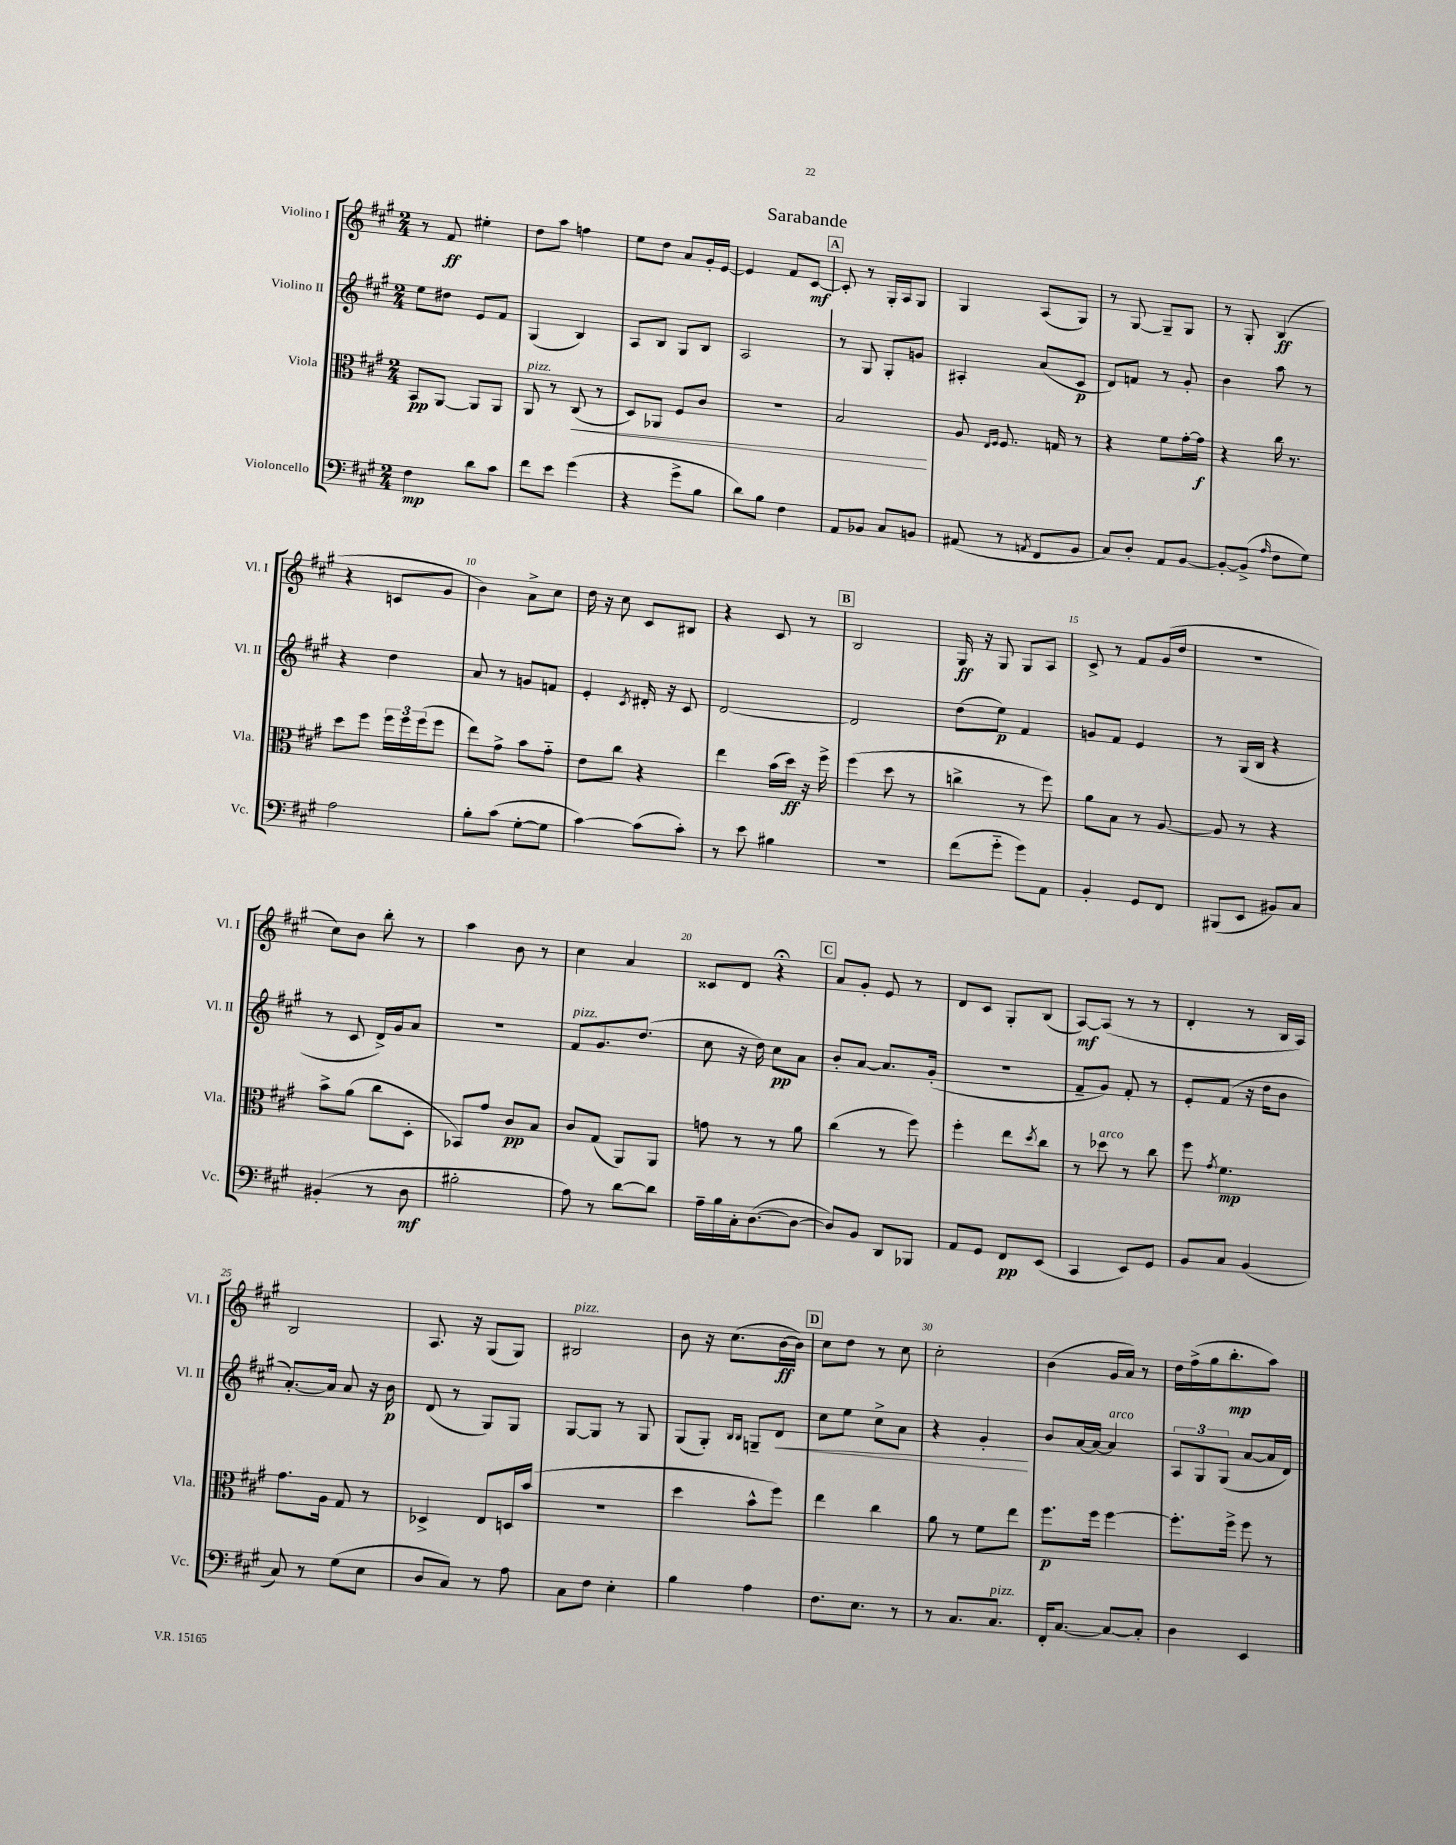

**kern	**kern	**kern	**kern
*staff4	*staff3	*staff2	*staff1
*clefF4	*clefC3	*clefG2	*clefG2
*k[f#c#g#]	*k[f#c#g#]	*k[f#c#g#]	*k[f#c#g#]
*M2/4	*M2/4	*M2/4	*M2/4
4F#\	8BB/L	8ee\L	8r
.	[8AA/J	8dd#\J	8f#/
8d\L	8AA/]L	8e/L	4ee#'\
8c#\J	8AA/J	8f#/J	.
=	=	=	=
8f#\L	8AA/	(4G#/	8dd\L
8e\J	8r	.	8aa\J
(4g#\	(8C#/	4B/)	4ff\
.	8r	.	.
=	=	=	=
4r	8D/L)	8A/L	8ee\L
.	8AA-/J	8B/J	8dd\J
8g#^\L	8F#/L	8G#/L	8a/L
8B\J	8c#/J	8B/J	16g#'/L
.	.	.	[16e/JJ
=	=	=	=
8d\L)	2r	2A/	4e/]
8B\J	.	.	.
4F#\	.	.	8f#/L
.	.	.	[8c#/J
=	=	=	=
8AA/L	2B/	8r	8c#'/]
8BB-/J	.	8G#/	8r
8C#/L	.	8G#'/L	16G#'/LL
.	.	.	16A/J
8BB/J	.	8g/J	8G#/J
=	=	=	=
(8AA#/	8A/	4A#'/	4G#/
.	16qqE/LL	.	.
.	16qqF#/JJ	.	.
8r	8.F#/	.	.
8qAA/	.	.	.
8FF#/L	.	(8a/L	(8A/L
.	16G/	.	.
8BB/J	8r	8c#/J	8G#/J)
=	=	=	=
8C#/L)	4r	8d/L)	8r
8D'/J	.	8f/J	[8G#/
8AA/L	8f#\L	8r	8G#~/]L
[8BB/J	[16g#'\L	8g#'/	8G#/J
.	16g#\]JJ	.	.
=	=	=	=
8BB'/_L	4r	4b\	8r
(8BB^/]J	.	.	8G#'/
16qqA/	.	.	.
8F#\L	16cc#\	8aa\	(4B/
.	8.r	.	.
8G#\J)	.	8r	.
=	=	=	=
2A\	8dd\L	4r	4r
.	8ff#\J	.	.
.	24ff#\LL	4dd\	8c/L
.	24ff#\	.	.
.	(24ff#\J	.	.
.	8ff#\J	.	8g#/J
=	=	=	=
8B'\L	8ee\L)	8a/	4b\)
(8c#\J	8g#^\J	8r	.
[8G#'\L	8b\L	8g/L	8a^\L
8G#\]J	8g#'~\J	8f/J	8cc#\J
=	=	=	=
[4c#\)	8e\L	4e'/	16dd\
.	.	.	16r
.	8cc#\J	.	8cc#\
.	.	8qc#/	.
(8c#\]L	4r	16d#'/	8c#/L
.	.	16r	.
8c#'\J)	.	8c#/	8B#/J
=	=	=	=
8r	4ee\	[2d/	4r
8e\	.	.	.
4B#\	(16b\LL	.	8c#/
.	16dd\JJ)	.	.
.	16r	.	8r
.	16ff#^\	.	.
=	=	=	=
2r	(4ff#\	2d/]	2B/
.	8dd\	.	.
.	8r	.	.
=	=	=	=
(8f#\L	4cc^\	(8dd\L	16G#/
.	.	.	16r
8g#'~\J	.	8ee\J)	8G#/
8g#\L)	8r	4f#/	8G#/L
8AA\J	8ff#\)	.	8A/J
=	=	=	=
4BB'/	8a\L	8g/L	8c#^/
.	8B\J	8f#/J	8r
8GG#/L	8r	4e/	8f#/L
8FF#/J	[8A/	.	(16g#/L
.	.	.	16dd/JJ
=	=	=	=
(8BBB#/L	8A/]	8r	2r
8EE/J	8r	(16G#/LL	.
.	.	16B/JJ	.
8BB#/L)	4r	4r	.
8C#/J	.	.	.
=	=	=	=
(4BB#'/	8b^\L	8r	8cc#\L)
.	(8a\J	8c#/	8b\J
8r	8cc#\L	16d^/LL)	8bb'\
.	.	16g#/J	.
8D\	8D'\J	8a/J	8r
=	=	=	=
2B#'\	8BB-/L)	2r	4aa\
.	8g#/J	.	.
.	8c#/L	.	8b\
.	8B/J	.	8r
=	=	=	=
8A\)	8c#/L	8f#/L	4cc#\
8r	(8G#/J	8.g#/	.
[8d\L	8AA/L)	.	4a/
.	.	(8.dd/J	.
8d\]J	8AA/J	.	.
=	=	=	=
16A~\LL	8g\	8cc#\	8c##/L
16B\	.	.	.
16C#'\J	8r	16r	8d/J
([8.D\	.	16dd\)	.
.	8r	8cc#\L	4r;
8D\_J	8a\	8a\J	.
=	=	=	=
8D/]L)	(4cc#\	8b'/L	8a/L
8BB/J	.	[8a/J	8g#'/J
8DD/L	8r	8.a/]L	8e/
8BBB-/J	8ff#\)	.	8r
.	.	(16g#'/Jk	.
=	=	=	=
8AA/L	4ff#'\	2r	8d/L
8GG#/J	.	.	8c#/J
8FF#/L	8ee\L	.	8G#'/L
.	8qdd/	.	.
(8EE/J	8cc#\J	.	(8B/J
=	=	=	=
4CC#/	8r	8f#~/L	[8A/L)
.	8dd-\	8g#/J)	(8A/]J
8EE/L)	8r	8f#'/	8r
8GG#/J	8cc#\	8r	8r
=	=	=	=
8BB/L	8ff#\	8e'/L	4d'/
.	8qg#/	.	.
8C#/J	4.f#\	(8f#/J	.
(4BB/	.	16r	8r
.	.	16dd\LK	.
.	.	8b\J	16B/LL
.	.	.	16A/JJ)
=	=	=	=
8C#/)	8.g#\L	[8.a'/L)	2B/
8r	.	.	.
.	16A\Jk	16a/]Jk	.
(8G#\L	8G#/	8a/	.
8E\J	8r	16r	.
.	.	16b\	.
=	=	=	=
8D/L	4D-^/	(8d/	8.A/
8C#/J)	.	8r	.
.	.	.	16r
8r	8E/L	8G#/L)	(8G#/L
8A\	16D/L	8G#/J	8G#/J)
.	(16b/JJ	.	.
=	=	=	=
8C#\L	2r	[8G#/L	2B#/
8F#\J	.	8G#/]J	.
4E'\	.	8r	.
.	.	8G#/	.
=	=	=	=
4B\	4dd\	(8G#/L	8b\
.	.	8G#'/J)	16r
.	.	.	(8.cc#\L
.	.	16qqB/LL	.
.	.	16qqB/JJ	.
4A\	8b^^\L	8G~/L	.
.	8ff#\J)	8d/J	[16b\L
.	.	.	16b\]JJ)
=	=	=	=
8.F#\L	4ee\	8cc#\L	8cc#\L
.	.	8ee\J	8dd\J
8.E\J	.	.	.
.	4cc#\	8cc#^\L	8r
8r	.	8a\J	8cc#\
=	=	=	=
8r	8a\	4r	2cc#'\
8.C#/L	8r	.	.
.	8f#\L	4g#'/	.
8.C#/J	.	.	.
.	8ee\J	.	.
=	=	=	=
16FF#'/LK	8.ff#\L	8b/L	(4b\
[8.C#/J	.	.	.
.	.	[16a/L	.
.	16ff#\Jk	16a/_JJ	.
8C#/_L	[4ff#\	4a/]	16g#/LL
.	.	.	16a/JJ)
8C#'/]J	.	.	8r
=	=	=	=
4D\	8.ff#'\]L	12A/L	16dd\LL
.	.	.	(16ff#^\
.	.	12G#/	.
.	.	.	16gg#\J
.	.	(12G#/J	.
.	16ff#^\Jk	.	8.bb'\
4EE/	8ff#\	[8a/L	.
.	8r	16a/]L	8aa\J)
.	.	16d/JJ)	.
==	==	==	==
*-	*-	*-	*-
